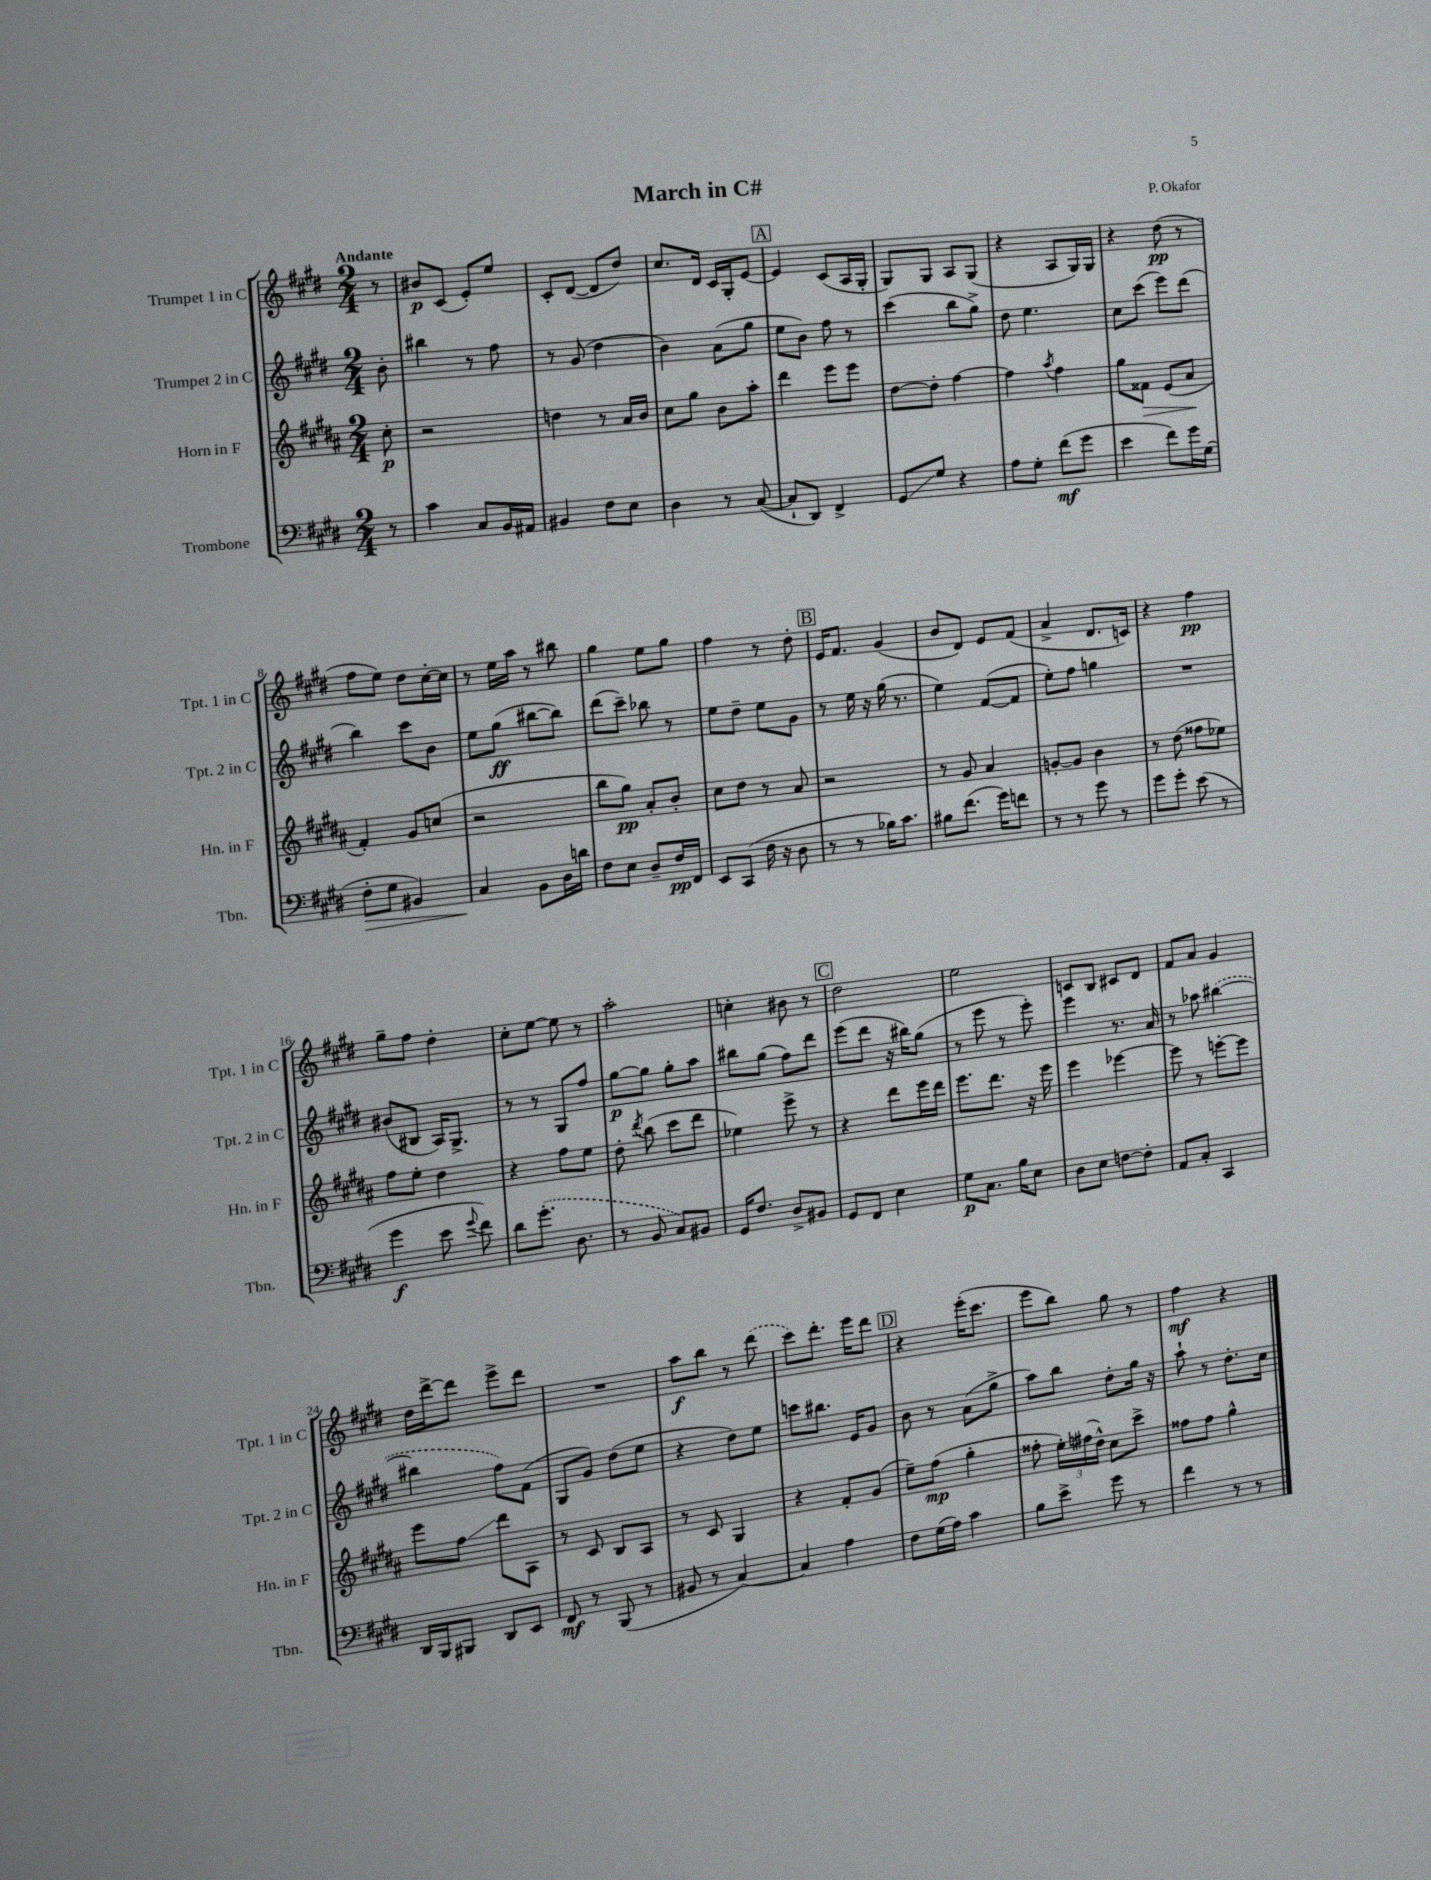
\header { title = "March in C#" composer = "P. Okafor" }
<<
\new StaffGroup <<
\new Staff = "s0" \with { instrumentName = "Trumpet 1 in C" shortInstrumentName = "Tpt. 1 in C" } {
    \clef treble \key e \major \numericTimeSignature \time 2/4 \partial 8 \tempo "Andante"
    \autoBeamOff r8 |
    bis'8[\p cis'8]( e'8[-.) e''8] |
    cis'8[-. dis'8]~( dis'8[ dis''8]) |
    cis''8.[ dis'16] cis'16[ gis16-. e'8]~ |
    \mark \markup { \box "A" } e'4 cis'8[( a16 gis16]-. |
    gis8[) gis8] a8[ gis8]( |
    r4 a8[ gis16) gis16] |
    r4 dis''8\pp( r8 |
    fis''8[ e''8]) dis''8[ cis''16~-. cis''16] |
    r8 e''16[ a''16] r8 bis''8 |
    gis''4 e''8[ gis''8] |
    fis''4 r8 dis''8-. |
    \mark \markup { \box "B" } e'16[ fis'8.] gis'4( |
    b'8[ dis'8]) e'8[ fis'8]( |
    a'4-> dis'8.[ c'16]) |
    r4 fis''4\pp |
    gis''8[-- fis''8] dis''4-. |
    cis''8[-. e''8]~ e''8 r8 |
    a''2-. |
    c''4-. bis'8 r8 |
    \mark \markup { \box "C" } dis''2 |
    e''2 |
    c'8[ b8] cis'8[ dis'8] |
    fis'8[ a'8] gis'4 |
    dis''16[ dis'''16~-> dis'''8] e'''8[-> dis'''8] |
    R2 |
    a''8[\f b''8] r8 \once \slurDashed dis'''8( |
    cis'''8[) dis'''8.]-. e'''16[ dis'''8] |
    \mark \markup { \box "D" } r4 e'''16[-.( cis'''8.] |
    e'''8[ b''8]) gis''8 r8 |
    fis''4\mf r4 \bar "|." |
}
\new Staff = "s1" \with { instrumentName = "Trumpet 2 in C" shortInstrumentName = "Tpt. 2 in C" } {
    \clef treble \key e \major \numericTimeSignature \time 2/4 \partial 8
    \autoBeamOff b'8-. |
    bis''4 r8 fis''8 |
    r8 gis'8( dis''4 |
    b'4) a'8[( gis''8] |
    \mark \markup { \box "A" } e''8[ b'8]) fis''8 r8 |
    cis'''4( b''8[ gis''8]->) |
    dis''8 e''4. |
    cis''8[ cis'''8]( e'''8[) dis'''8]( |
    b''4) cis'''8[ b'8] |
    e''8[ gis''8]\ff( bis''8[~ bis''8]) |
    dis'''8[( cis'''8]--) bes''8 r8 |
    e''8[ dis''8]-- e''8[ gis'8] |
    \mark \markup { \box "B" } r8 e''16 r16 gis''16( r8. |
    e''4) fis'8[~( fis'8] |
    e''8[-.) fis''8] g''4 |
    R2 |
    bis'8[( bis8] a16[) gis8.]-> |
    r8 r8 gis8[ fis''8] |
    gis''8[~\p gis''8] gis''8[-. a''8] |
    bis''8[ gis''8]( fis''8[) dis'''8] |
    \mark \markup { \box "C" } e'''8[( dis'''8] r16 bis''16[) gis''8]( |
    r8 e'''8 r8 e'''8-.) |
    e'''4 r8. a'16 |
    r8 aes''8 \once \slurDashed bis''4~( |
    bis''4 fis''8[) fis'8]( |
    gis8[ gis'8]) dis''8[( e''8] |
    r4 dis''8[) e''8] |
    c'''8[ bis''8.] e'16[ gis'8] |
    \mark \markup { \box "D" } b'8 r8 a'8[( gis''8]-> |
    a''8[) b''8] dis''8[-. gis''16] r16 |
    a''8-! r8 dis''8.[-. cis''16] \bar "|." |
}
\new Staff = "s2" \with { instrumentName = "Horn in F" shortInstrumentName = "Hn. in F" } {
    \clef treble \key b \major \numericTimeSignature \time 2/4 \partial 8
    \autoBeamOff cis''8-.\p |
    r2 |
    d''4 r8 ais'16[ b'16] |
    cis''8[ gis''8] b'8[ ais''8]-. |
    \mark \markup { \box "A" } dis'''4 e'''8[ e'''8] |
    dis''8[~ dis''8]-. fis''4~ |
    fis''4 \acciaccatura { ais''8 } fis''4 |
    gis''8[ fisis'8]\> e'8[( ais'8]\! |
    fis'4-.) gis'8[ c''8]( |
    r2 |
    b''8[ gis''8]\pp) ais'8[-. b'8]-. |
    cis''8[ dis''8] r8 ais'8 |
    \mark \markup { \box "B" } r2 |
    r8 gis'8 ais'4 |
    g'8[~-. g'8] b'4 |
    r8 dis''8( fisis''8[ ees''8]) |
    fis''8[ e''8]-. dis''4 |
    r4 fis''8[ e''8] |
    dis''8-. \acciaccatura { dis'''8 } b''8( cis'''8[ dis'''8] |
    ees''4) e'''8-> r8 |
    \mark \markup { \box "C" } r4 dis'''8[ e'''16 dis'''16] |
    e'''8.[ dis'''8.] r16 e'''16 |
    e'''4 ees'''4~ |
    ees'''8 r8 e'''8[~-. e'''8] |
    e'''8[ fis''8]\glissando dis'''8[ ais8] |
    r8 cis'8 b8[ ais8] |
    r8 cis'8 gis4 |
    r4 fis'8[-. gis'8]( |
    \mark \markup { \box "D" } e''8[--) fis''8]\mp( gis''4-. |
    fisis''8-. \tuplet 3/2 { e''16[-.) fis''16( dis''16]-^) } cis''8[ cis'''8]-> |
    fisis''8[ fisis''8] gis''4-^ \bar "|." |
}
\new Staff = "s3" \with { instrumentName = "Trombone" shortInstrumentName = "Tbn." } {
    \clef bass \key e \major \numericTimeSignature \time 2/4 \partial 8
    \autoBeamOff r8 |
    cis'4 cis8[ b,16 ais,16] |
    bis,4 fis8[ e8] |
    dis4 r8 cis8~( |
    \mark \markup { \box "A" } cis8[-! dis,8]) fis,4-> |
    gis,8[\glissando gis8] r4 |
    a8[ gis8]-. fis'8[\mf( gis'8] |
    e'4 fis'8[) gis'16 gis16]( |
    fis8[-.\> gis8] bis,4) |
    cis4\! b,8[ dis16 d'16] |
    fis8[ e8] dis8[-- fis16\pp fis,16] |
    e,8[ cis,8]( fis16 r16 dis8 |
    \mark \markup { \box "B" } r8 r8 bes16[) cis'8.] |
    bis8[ fis'8.]( gis'16[) f'8] |
    r8 r8 gis'8 r8 |
    gis'8[ gis'8]-. e'8( r8 |
    gis'4\f e'8 \appoggiatura { gis'8 } fis'8) |
    dis'8[ \once \slurDashed gis'8.]-.( dis8. |
    r8 b,8 cis8[) bis,8] |
    gis,16[ fis8.] dis8[-> bis,8] |
    \mark \markup { \box "C" } gis,8[ fis,8] e4 |
    gis8[\p cis8.] b16[ e8] |
    dis8[ e8] f8[~ f8]-. |
    a,8[ cis8]-. cis,4 |
    dis,16[ b,,16 bis,,8] dis,8[ e,8] |
    fis,8\mf r8 b,,8( r8 |
    bis,8 r8 cis4~) |
    cis4 a4 |
    \mark \markup { \box "D" } fis8[ gis16( a16]) cis'4 |
    b8[ e'8]-> gis'8 r8 |
    fis'4 r8 r8 \bar "|." |
}
>>
>>
